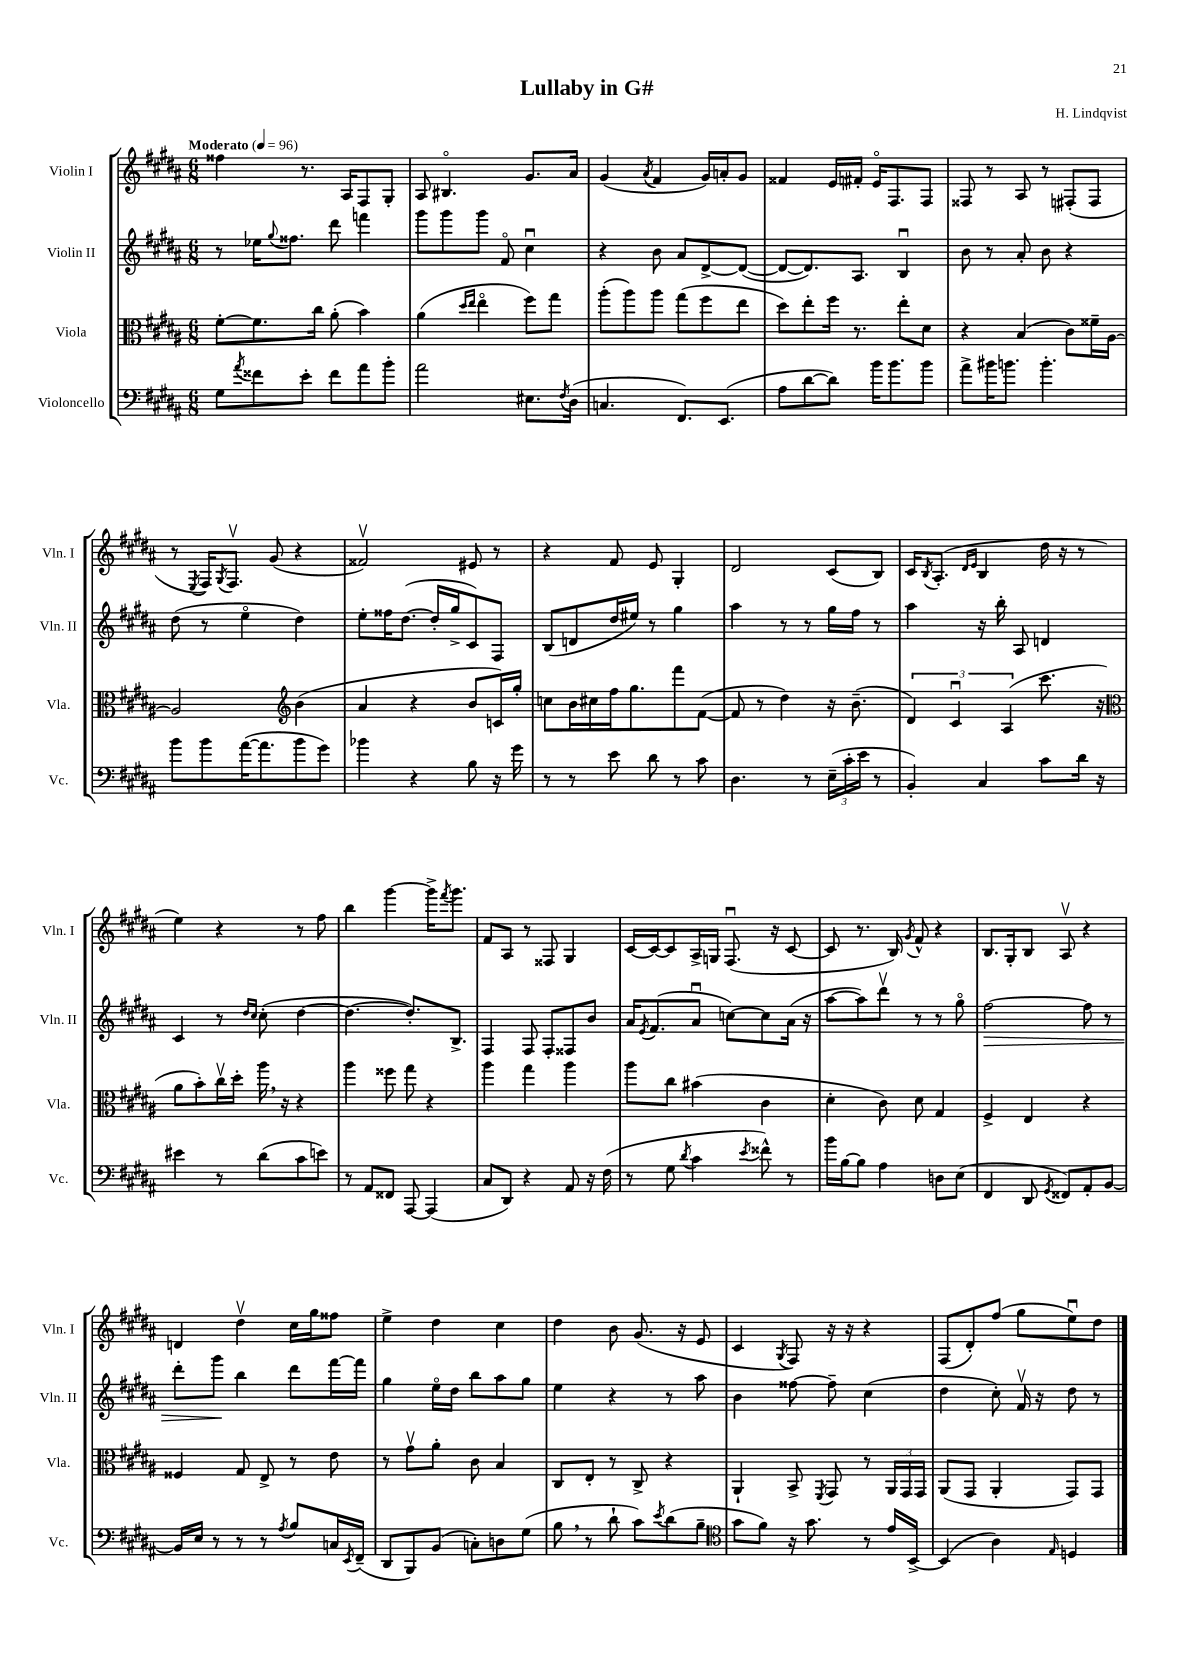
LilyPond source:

\header { title = "Lullaby in G#" composer = "H. Lindqvist" }
<<
\new StaffGroup <<
\new Staff = "s0" \with { instrumentName = "Violin I" shortInstrumentName = "Vln. I" } {
    \clef treble \key b \major \numericTimeSignature \time 6/8 \tempo "Moderato" 4 = 96
    fisis''4 r8. ais16 fis8 gis8-. |
    ais8 bis4.\flageolet gis'8. ais'16 |
    gis'4( \acciaccatura { ais'8 } fis'4 gis'16) a'16-. gis'8 |
    fisis'4 e'16 fis'16-. e'16\flageolet fis8. fis8 |
    fisis8 r8 ais8 r8 fis8-.( fis8 |
    r8 \acciaccatura { e8 } fis16) \acciaccatura { gis8 } fis8.\upbow gis'8( r4 |
    fisis'2\upbow) eis'8 r8 |
    r4 fis'8 e'8 gis4-. |
    dis'2 cis'8( b8) |
    cis'16 \acciaccatura { b8 } ais8.-.( \grace { dis'16 e'16 } b4 dis''16 r16 r8 |
    e''4) r4 r8 fis''8 |
    b''4 gis'''4~ gis'''16-> \acciaccatura { fis'''8 } gis'''8. |
    fis'8 ais8 r8 fisis8 gis4 |
    cis'16~ cis'16~ cis'8 ais16-> g16 fis8.\downbow( r16 cis'8~ |
    cis'8 r8. b16) \acciaccatura { gis'8 } fis'8-^ r4 |
    b8. gis16-. b8 ais8\upbow r4 |
    d'4 dis''4\upbow cis''16 gis''16 fisis''8 |
    e''4-> dis''4 cis''4 |
    dis''4 b'8 gis'8.( r16 e'8 |
    cis'4 \acciaccatura { gis8 } fis8) r16 r16 r4 |
    fis8( dis'8-.) fis''8( gis''8 e''8\downbow) dis''8 \bar "|." |
}
\new Staff = "s1" \with { instrumentName = "Violin II" shortInstrumentName = "Vln. II" } {
    \clef treble \key b \major \numericTimeSignature \time 6/8
    r8 ees''16 \appoggiatura { gis''8 } fisis''8. dis'''8 f'''4 |
    gis'''8 gis'''8 gis'''8 fis'8\flageolet cis''4\downbow |
    r4 b'8 ais'8 dis'8~-> dis'8~( |
    dis'8~ dis'8.) ais8. b4\downbow |
    b'8 r8 ais'8-. b'8 r4 |
    dis''8( r8 e''4\flageolet dis''4) |
    e''8-. fisis''16 dis''8.~( dis''16-. gis''16-> cis'8) fis8 |
    b8( d'8 dis''16 eis''16) r8 gis''4 |
    ais''4 r8 r8 gis''16 fis''16 r8 |
    ais''4 r16 b''16-. ais8 d'4 |
    cis'4 r8 \grace { dis''16 cis''16 } cis''8-.( dis''4~ |
    dis''4.~ dis''8.-.) b8.-> |
    fis4 fis8 fis8-. fisis8 b'8 |
    ais'16 \acciaccatura { e'8 } fis'8.( ais'8\downbow c''8~) c''8 ais'16( r16 |
    ais''8~ ais''8) dis'''8\upbow r8 r8 gis''8\flageolet |
    fis''2~\> fis''8 r8 |
    dis'''8-. gis'''8\! b''4 dis'''8 fis'''16~ fis'''16 |
    gis''4 e''16\flageolet dis''16 b''8 ais''8 gis''8 |
    e''4 r4 r8 ais''8 |
    b'4 fisis''8~ fisis''8-- cis''4( |
    dis''4 cis''8-.) fis'16\upbow r16 dis''8 r8 \bar "|." |
}
\new Staff = "s2" \with { instrumentName = "Viola" shortInstrumentName = "Vla." } {
    \clef alto \key b \major \numericTimeSignature \time 6/8
    fis'8~-. fis'8. cis''16 ais'8-.( b'4) |
    ais'4( \grace { dis''16 e''16 } e''4\flageolet fis''8) gis''8 |
    ais''8-.( ais''8) ais''8 gis''8( fis''8 e''8 |
    dis''8) e''8-. fis''16 r8. e''8-. dis'8 |
    r4 b4( cis'8) fisis'16-- ais16~ |
    ais2 \clef treble b'4( |
    ais'4 r4 b'8 c'16) gis''16-. |
    c''8 b'16 cis''16 fis''16 gis''8. fis'''8 fis'8~( |
    fis'8 r8 dis''4) r16 b'8.--( |
    \tuplet 3/2 { dis'4) cis'4\downbow ais4( } cis'''8. r16 |
    \clef alto ais'8 b'8-.) cis''16\upbow dis''16-. ais''16 \breathe r16 r4 |
    ais''4 fisis''8 gis''8 r4 |
    ais''4 gis''4 ais''4 |
    ais''8 cis''8 bis'4( cis'4 |
    dis'4-. cis'8) dis'8 gis4 |
    fis4-> e4 r4 |
    fisis4 gis8 e8-> r8 e'8 |
    r8 gis'8\upbow ais'8-. cis'8 b4 |
    cis8 e8-. r8 cis8-> r4 |
    ais,4-! b,8-> \acciaccatura { fis,8 } gis,8 r8 \tuplet 3/2 { ais,16 gis,16 gis,16 } |
    ais,8( gis,8 ais,4-. gis,8) gis,8 \bar "|." |
}
\new Staff = "s3" \with { instrumentName = "Violoncello" shortInstrumentName = "Vc." } {
    \clef bass \key b \major \numericTimeSignature \time 6/8
    gis8 \acciaccatura { ais'8 } fisis'8 e'8-. fisis'8 ais'8 b'8-. |
    ais'2 eis8. \acciaccatura { fis8 } dis16( |
    c4. fis,8.) e,8.( |
    ais8 dis'8~ dis'8) b'16 b'8. b'8 |
    ais'8-> bis'16 b'8. b'4.-. |
    b'8 b'8 ais'16~( ais'8. b'8 gis'8) |
    bes'4 r4 b8 r16 gis'16 |
    r8 r8 e'8 dis'8 r8 cis'8 |
    dis4. r8 \tuplet 3/2 { e16--( cis'16-. e'16 } r8 |
    b,4-.) cis4 cis'8 dis'16 r16 |
    eis'4 r8 dis'8( cis'8 e'8) |
    r8 ais,8 fisis,8 ais,,8~ ais,,4( |
    cis8 dis,8) r4 ais,8 r16 fis16( |
    r8 gis8 \acciaccatura { dis'8 } cis'4 \acciaccatura { e'8 } fisis'8-^) r8 |
    b'16 b16~ b8 ais4 d8 e8( |
    fis,4 dis,8 \acciaccatura { gis,8 } fisis,8) ais,8-. b,8~ |
    b,16 e16 r8 r8 r8 \acciaccatura { ais8 } b8 c16 \acciaccatura { e,8 } fis,16--( |
    dis,8 b,,8) b,8( c8-.) d8 gis8( |
    b8 \breathe r8 dis'8-! cis'8) \acciaccatura { e'8 } dis'8( b8-- |
    \clef tenor gis'8 fis'8) r16 gis'8. r8 e'16 b,16~-> |
    b,4( ais4) \grace { e16 } d4 \bar "|." |
}
>>
>>
\layout { \context { \Score \remove "Bar_number_engraver" } }
